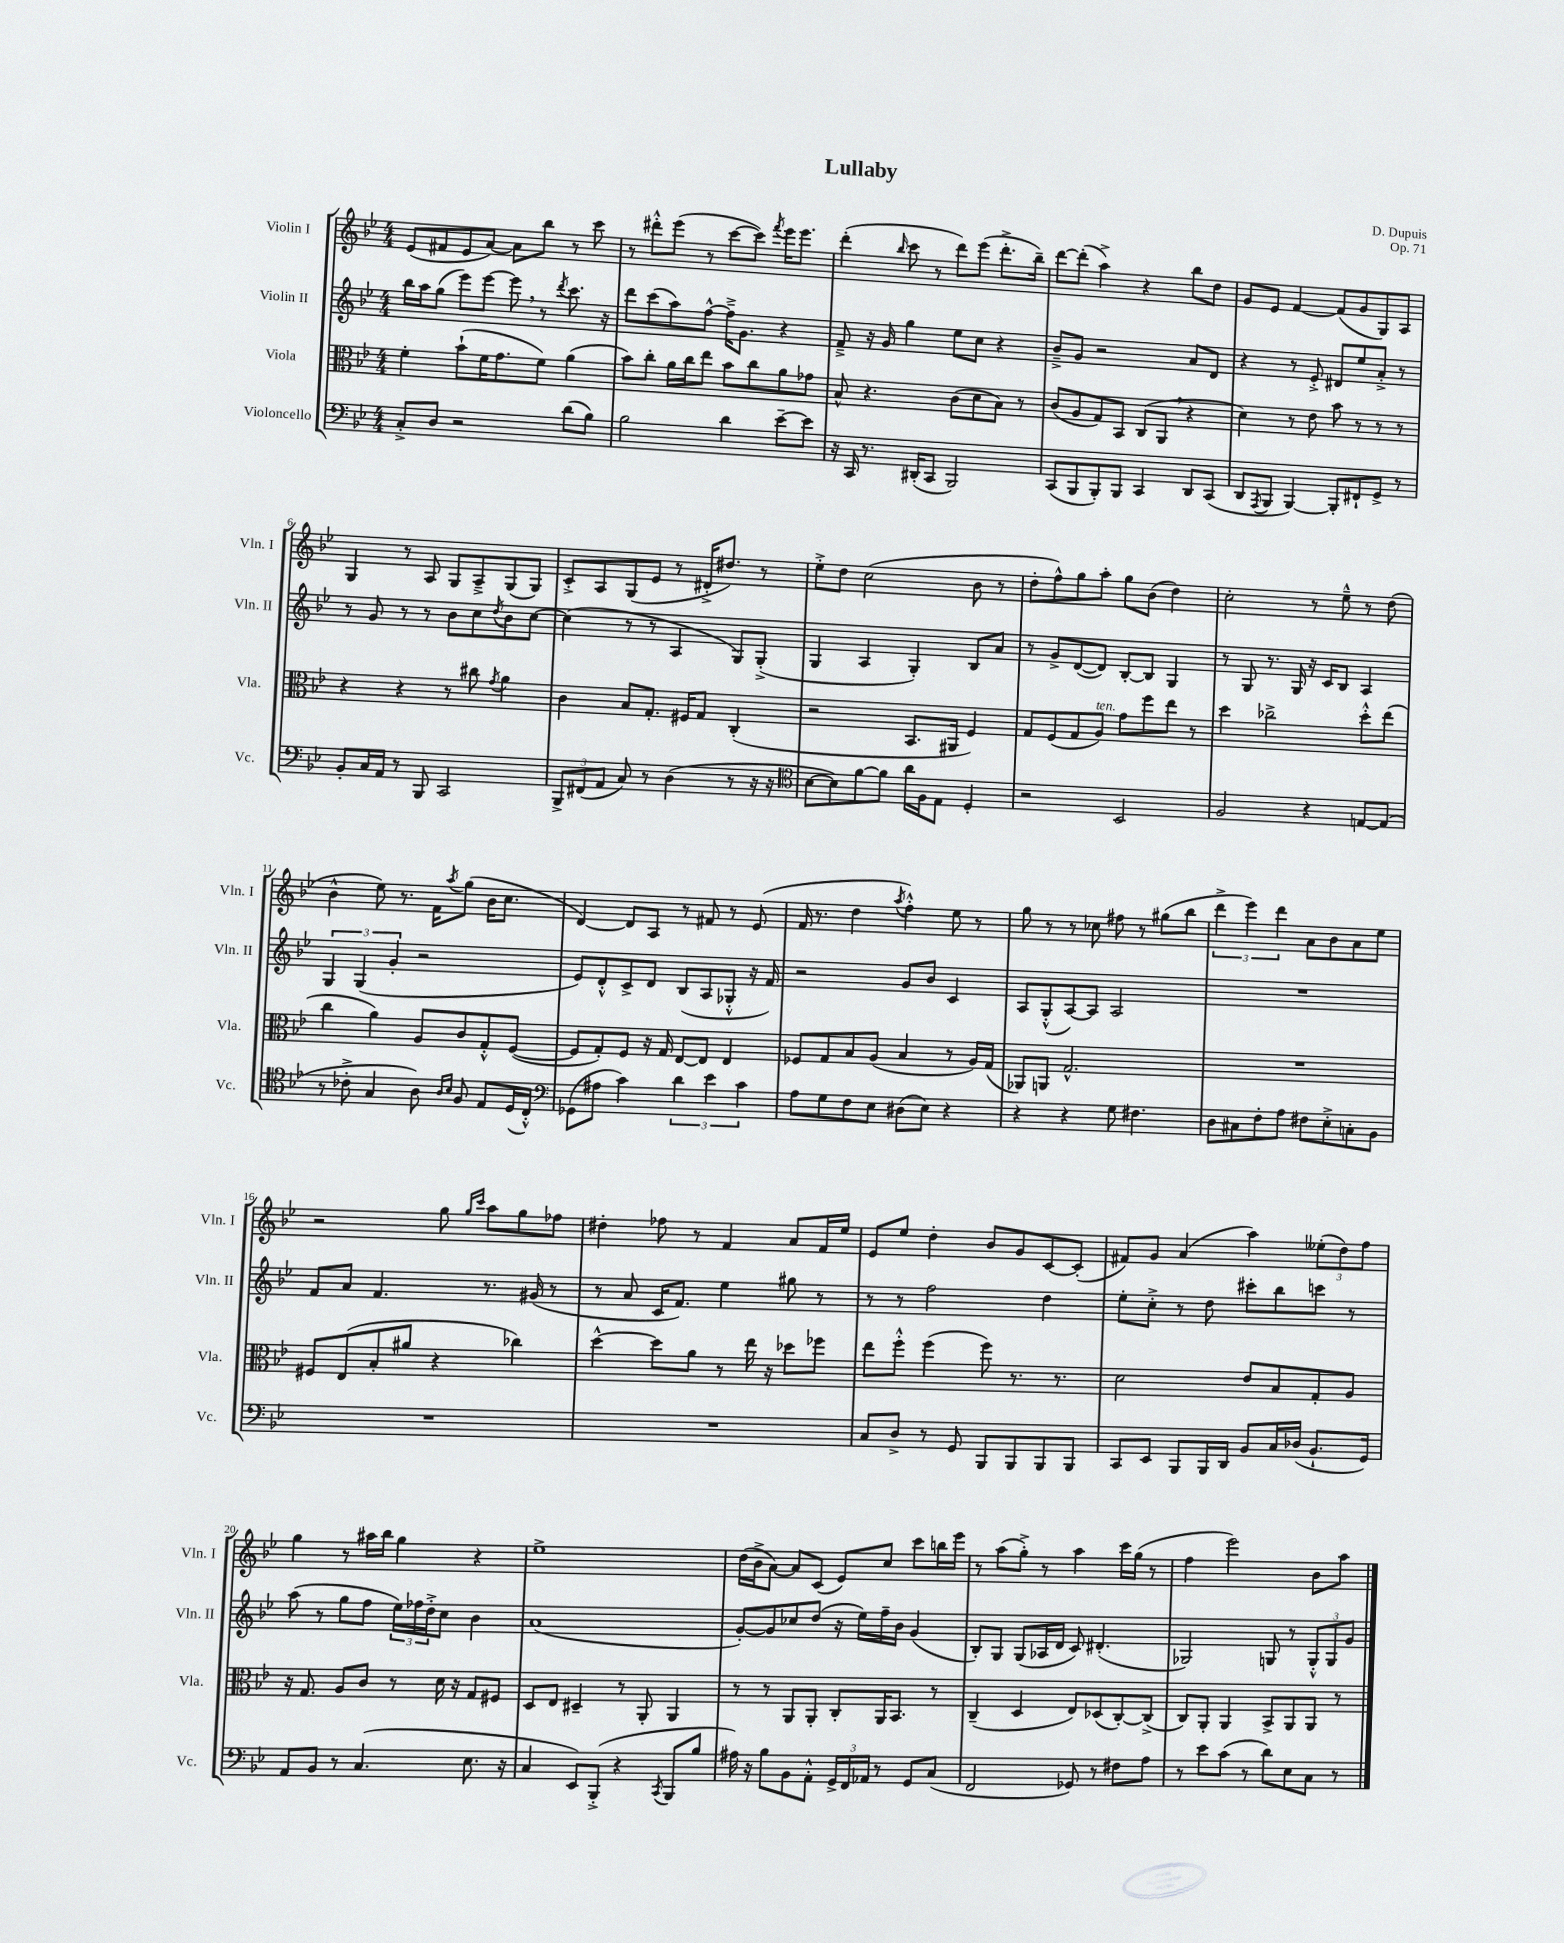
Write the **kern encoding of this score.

**kern	**kern	**kern	**kern
*staff4	*staff3	*staff2	*staff1
*clefF4	*clefC3	*clefG2	*clefG2
*k[b-e-]	*k[b-e-]	*k[b-e-]	*k[b-e-]
*M4/4	*M4/4	*M4/4	*M4/4
8C'^	4f'	16bb-	(8e-
.	.	16aa	.
8D	.	(8gg	8f#
2r	(8b-`	8eee-)	8e-
.	16f	[8eee-	[8a)
.	8.g	.	.
.	.	8eee-]	8a]
.	8f)	8r	8bb-
.	.	8qddd	.
(8d	(4a	8.ccc	8r
8B-)	.	.	8ccc
.	.	16r	.
=	=	=	=
2B-	8b-)	8ddd	8r
.	8cc'	(8ccc	8ddd#'^^
.	16a	8aa)	(8eee-
.	16cc	.	.
.	8ee-	[8ff^^	8r
4d	8b-	16ff~^]	[8ccc
.	.	8.g	.
.	8cc	.	8ccc])
.	.	.	8qfff
[8e-~	8a	4r	16eee-
.	.	.	8.eee-
8e-]	8g-	.	.
=	=	=	=
16r	8B-^^	8f~^	(4ddd'
16CC	.	.	.
8.r	4.r	16r	.
.	.	16g	.
.	.	.	16qqbb-
.	.	4gg	8ccc
(16DD#'	.	.	.
8CC	.	.	8r
2BBB-)	(8c	8ee-	8ddd)
.	8d	8cc	(8eee-
.	8B-)	4r	8.ddd'^
.	8r	.	.
.	.	.	16bb-~)
=	=	=	=
(8CC	(8c	8b-~^	[8ddd
8BBB-	8A	8g	(8ddd']
8BBB-')	8G)	2r	4aa^)
8BBB-	8BB-	.	.
4CC	(8C	.	4r
.	8AA	.	.
8DD	4r	8a	8bb-
(8CC	.	8d	8dd
=	=	=	=
8DD	4d)	4r	8g
8qAAA	.	.	.
8BBB-	.	.	8e-
[4BBB-)	8r	8r	[4f
.	8e-	8e-'^	.
8BBB-']	8b-	8d#	(8f]
8FF#`	8r	8ee-	8g
8GG^	8r	8a'^	8G)
8r	8r	8r	8A
=	=	=	=
8BB-'	4r	8r	4G
16C	.	8g	.
16AA	.	.	.
8r	4r	8r	8r
8BBB-	.	8r	8A
2CC	8r	8b-	8G
.	8cc#	8cc	8A~^
.	8qg	8qdd	.
.	4a	8b-	(8G
.	.	[8cc	8G)
=	=	=	=
12BBB-^	4c	(4cc]	8c'^
(12FF#	.	.	.
.	.	.	8A
12AA	.	.	.
8C)	8B-	8r	(8G
8r	8.G'	8r	8e-
(4D	.	4A	8r
.	16F#	.	.
.	8G	.	16d#'^
.	.	.	8.dd#)
8r	(4C'	8G)	.
16r	.	(8G'^	8r
16r	.	.	.
=	=	=	=
*clefC4	*	*	*
[8B-	2r	4G	8ee-'^
8B-])	.	.	8dd
[8f	.	4A	(2cc
8f]	.	.	.
16a	8.BB-	4G')	.
16F	.	.	.
8E-	.	.	.
.	16AA#	.	.
4D'	4F)	8B-	8b-
.	.	8a	8r
=	=	=	=
2r	8G	8r	8dd'
.	(8F	8g^	8ff^^)
.	8G	([8d	8gg
.	8A)	8d])	8aa'
2BB-	8g	[8B-'	8gg
.	8ff	8B-]	(8b-
.	8ee-	4G	4dd)
.	8r	.	.
=	=	=	=
2F	4dd	8r	2cc'
.	.	8G	.
.	2cc-^	8.r	.
.	.	16G	.
4r	.	16r	8r
.	.	16c	.
.	.	8B-	8ee-~^^
[8E	8dd'^^	4A	8r
(8E]	(8ee-	.	(8dd
=	=	=	=
8r	4cc	6G	4b-^^
8c-'^	.	.	.
.	.	(6G	.
4G	4a)	.	8ee-)
.	.	6g'	.
.	.	.	8.r
8A)	8A	2r	.
.	.	.	16f
16qqA	.	.	.
16qqB-	.	.	8qaa
8F	8c	.	(8gg
8E-	8G'^^	.	16b-
.	.	.	8.cc
(16D	([8F	.	.
16C'^^)	.	.	.
=	=	=	=
*clefF4	*	*	*
(8GG-	8F]	8e-)	[4d)
8A#	8G')	8d'^^	.
4c)	8F	8c^	8d]
.	16r	8d	8A
.	16G	.	.
6d	[8E-	(8B-	8r
.	8E-]	8A	8f#
6e-	.	.	.
.	4E-	8G-'^^	8r
6c	.	.	.
.	.	16r	(8e-
.	.	16f)	.
=	=	=	=
8A	8F-	2r	16f
.	.	.	8.r
8G	8G	.	.
8F	8B-	.	4dd
8E-	(8A	.	.
.	.	.	8qaa
(8D#	4B-	8g	4ff'^^)
8E-)	.	8b-	.
4r	8r	4c	8ee-
.	16A)	.	8r
.	(16G	.	.
=	=	=	=
4r	8AA-)	8A	8gg
.	8AA	(8G'^^	8r
4r	2.G^^	[8A)	8r
.	.	8A]	8cc-
8G	.	2A	8ff#
4.F#	.	.	8r
.	.	.	(8gg#
.	.	.	8bb-
=	=	=	=
8D	1r	1r	6ddd^
8C#	.	.	.
.	.	.	6eee-)
8F'	.	.	.
.	.	.	6ddd
8A	.	.	.
8F#	.	.	8a
8E-'^	.	.	8b-
8C'	.	.	8a
8BB-	.	.	8ee-
=	=	=	=
1r	8F#	8f	2r
.	(8E-	8a	.
.	8B-'	4.f	.
.	8a#	.	.
.	4r	.	8gg
.	.	.	16qqgg
.	.	.	16qqccc
.	.	8.r	8aa
.	4cc-)	.	8gg
.	.	(16g#	.
.	.	8r	8ff-
=	=	=	=
1r	[4dd^^	8r	4dd#'
.	.	8a	.
.	8dd]	16c	8ff-
.	.	8.f)	.
.	8a	.	8r
.	8r	4ee-	4f
.	16ee-	.	.
.	16r	.	.
.	8dd-	8gg#	8a
.	8ff-	8r	16f
.	.	.	16ee-
=	=	=	=
8C	8ee-	8r	8e-
8D^	8ff'^^	8r	8ee-
8r	(4ff	2ff	4dd'
8GG	.	.	.
8BBB-	8ff)	.	8b-
8BBB-	8.r	.	8g
8BBB-	.	4dd	[8c
.	8.r	.	.
8BBB-	.	.	(8c']
=	=	=	=
8CC	2d	8ee-'	8f#)
8EE-	.	8cc'^	8g
8BBB-	.	8r	(4a
16BBB-	.	8dd	.
16DD	.	.	.
8BB-	8e-	8ccc#'	4aa)
16C	8B-	8bb-	.
(16D-	.	.	.
8.BB-`	8G'	8ccc	(12ee--'
.	.	.	12dd)
.	8A	8r	.
.	.	.	12ff
16GG)	.	.	.
=	=	=	=
8AA	16r	(8aa	4gg
.	8.G	.	.
8BB-	.	8r	.
8r	8A	8gg	8r
(4.C	8c	8ff	16aa#
.	.	.	16bb-
.	8r	24ee-)	4gg
.	.	24ff-	.
.	.	24dd'^	.
.	16d	8cc	.
.	16r	.	.
8.E-	8G	4b-	4r
.	8F#	.	.
16r	.	.	.
=	=	=	=
4C	8D	(1a	1ee-^
.	8E-	.	.
8EE-)	4D#~	.	.
(8BBB-'^	.	.	.
4r	8r	.	.
.	8AA'	.	.
8qCC	.	.	.
8BBB-	4AA	.	.
8B-	.	.	.
=	=	=	=
16A#)	8r	[8g')	(16dd
16r	.	.	16b-^
8B-	8r	8g]	[8a)
8BB-	8AA	8cc-	8a]
8AA'^^	8AA'	(8dd	(8c
24GG^	8C'	16r	8e-)
24FF	.	.	.
.	.	16ee-)	.
24AA-	.	.	.
8r	16AA	16ff~	8cc
.	8.BB-	16b-	.
8GG	.	(4g	8ccc
(8C	8r	.	16bb
.	.	.	16eee-
=	=	=	=
2FF	(4C~	8B-')	8r
.	.	8G	(8aa
.	4D	(8G	8gg'^)
.	.	16A-	8r
.	.	16d	.
8GG-)	8E-)	8c)	4aa
8r	(8D-	(4.d#'	.
8F#	[8C')	.	16ccc
.	.	.	(16gg
8A	(8C^]	.	8r
=	=	=	=
8r	8C)	2G-)	4ff
8e-	8AA'	.	.
(8c	4AA	.	2eee-)
8r	.	.	.
8d)	8BB-^	8G	.
8E-	8AA	8r	.
8C	8AA	12G'^^	8b-
.	.	12G	.
8r	8r	.	8aa
.	.	12g	.
==	==	==	==
*-	*-	*-	*-
